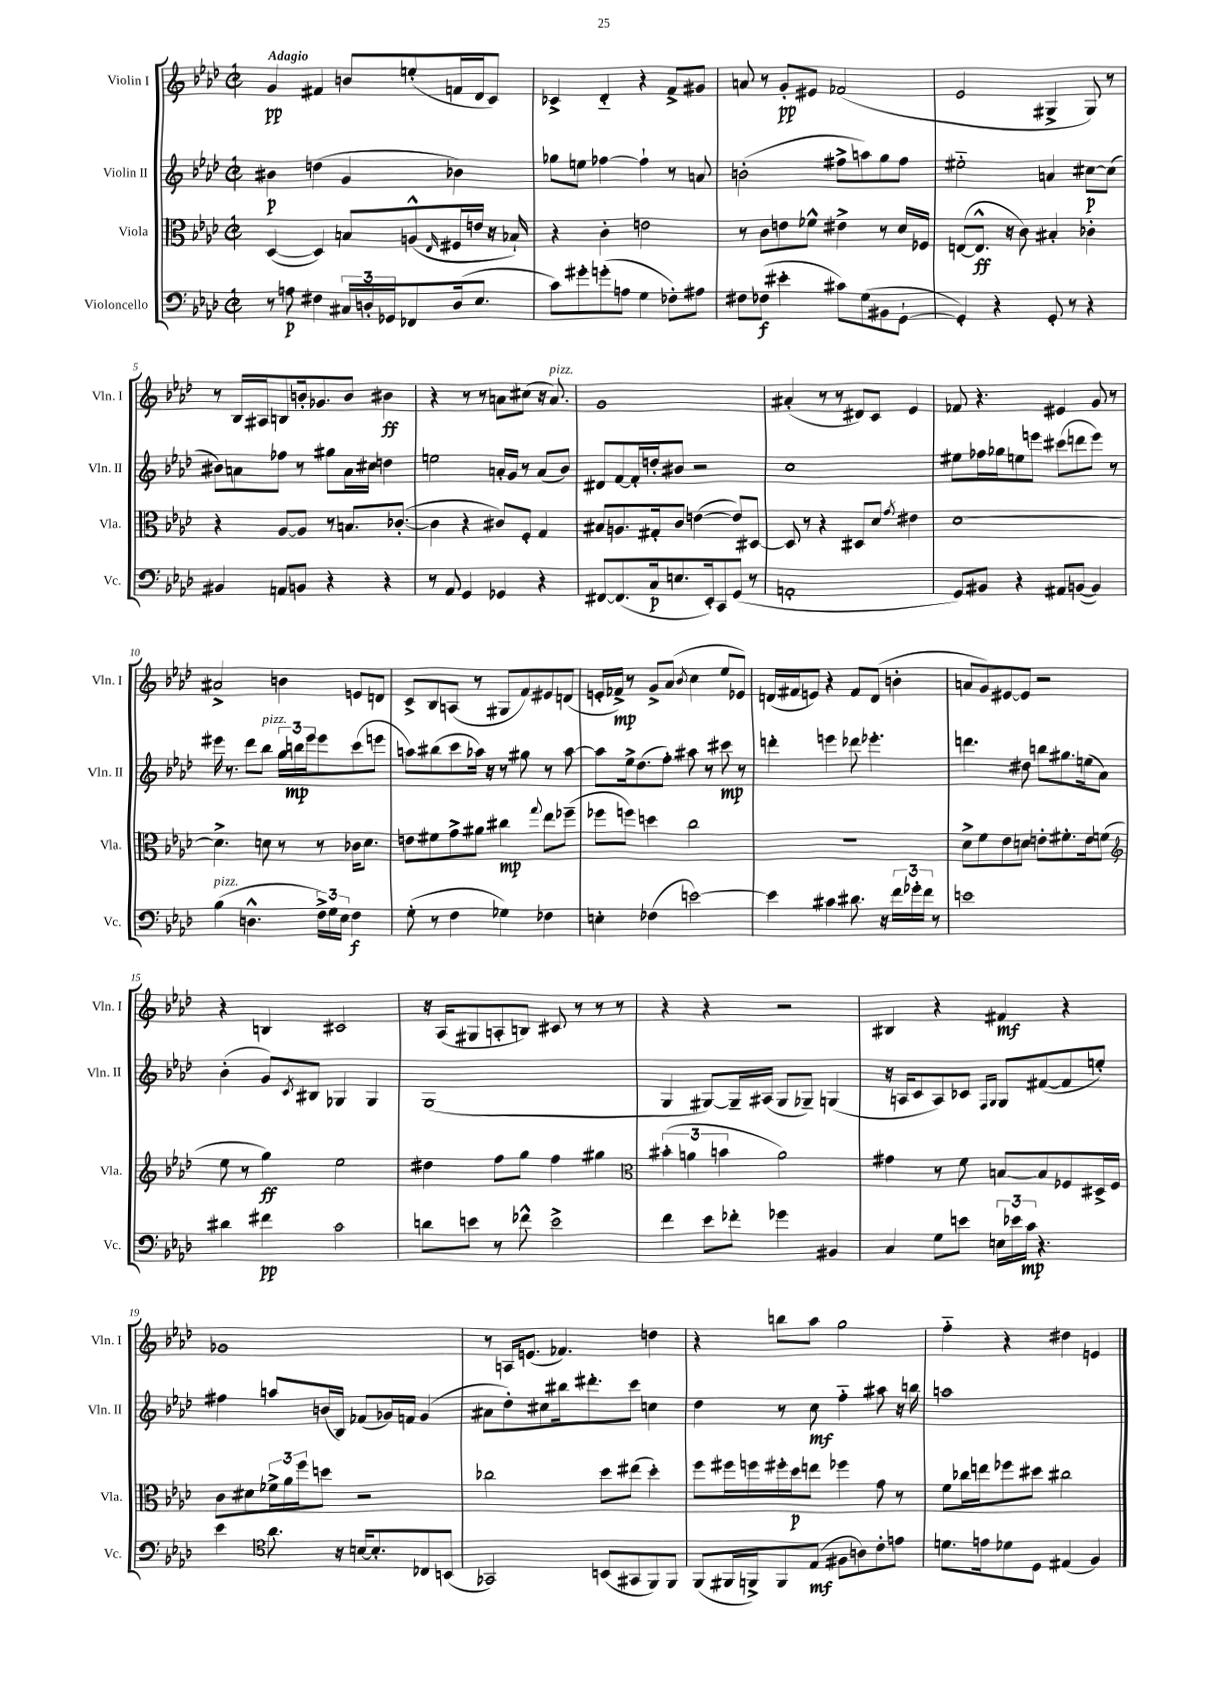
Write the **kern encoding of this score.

**kern	**kern	**kern	**kern
*staff4	*staff3	*staff2	*staff1
*clefF4	*clefC3	*clefG2	*clefG2
*k[b-e-a-d-]	*k[b-e-a-d-]	*k[b-e-a-d-]	*k[b-e-a-d-]
*M2/2	*M2/2	*M2/2	*M2/2
*met(c|)	*met(c|)	*met(c|)	*met(c|)
8r	([4D-/	4b#\	4g/
8A\	.	.	.
4F#\	4D-/])	(4dd\	4f#/
24C#/LL	8B/L	4g/	8b/L
24D'/	.	.	.
24GG-/J	.	.	.
8FF-/	(8A^^/	.	(8ee'/
.	16qqE-/	.	.
(16D/k	16F#/L	4b-\)	16f/L
8.E-/J	16e/JJ	.	16d-/J
.	16r	.	8c/J)
.	16B-`/)	.	.
=	=	=	=
8c\L)	4r	8gg-\L	4c-^/
8g#'\	.	8ee\J	.
(8g'\	4c'\	[4ff-\	4d-'~/
8A\J	.	.	.
4G\	2e\	4ff-`\]	4r
8F-'\L)	.	8r	8f^/L
8A#\J	.	8a/	8g#/J
=	=	=	=
8F#\L	8r	(2b'\	8a/
(8F-\J	8c\L	.	8r
4e#'\	8e\	.	8g'/L
.	8f-^^\J	.	8e#/J
8c#\L)	4e#^\	8ff#^\L	(2f-/
(8G\	.	8aa\)	.
8BB#\	8r	8gg\	.
[8GG`\J	16d-/LL	8ff#\J	.
.	16F-/JJ	.	.
=	=	=	=
4GG'/])	([8E/L	2ee#'~\	2e-/
.	8.E^^/]J	.	.
4r	.	.	.
.	16r	.	.
.	8c\)	.	.
8GG'/	4B#'/	4a/	4G#^/
8r	.	.	.
4r	4c-'\	[8cc#\L	8G#/)
.	.	(8cc#\]J	8r
=	=	=	=
4BB#/	4r	8b#\L)	8r
.	.	8a\	16B-/LL
.	.	.	16A#/J
8AA/L	[8A-/L	8ff-\J	8B/
8BB/J	8A-/]J	8r	16b'/k
.	.	.	8.g-/
4r	8r	8gg#\L	.
.	8.B/L	16a\L	8b/J
.	.	16cc#\JJ	.
4r	.	4dd\	4b#\
.	([8.c-'/J	.	.
=	=	=	=
8r	4c-\]	2ee\	4r
8AA-/	.	.	.
4GG/	4r	.	8r
.	.	.	8r
4GG-/	8c#/L)	16a'/LL	8a\L
.	.	16g/JJ	.
.	8F'/J	8r	(8cc#\J
4r	4G/	(8a/L	16r
.	.	.	8.a/)
.	.	8b-/J)	.
=	=	=	=
[8FF#/L	8B#/L	8d#/L	1g
(8.FF#/]	8.A/	[8f/	.
.	.	16f'/]L	.
16C/k	16G#'/k	16dd'/J	.
8.E/	8c/J	8b#/J	.
.	([4e\	2r	.
16EE-'/k)	.	.	.
8CC/	.	.	.
(8GG/J	8e/]L)	.	.
8r	[8D#/J	.	.
=	=	=	=
1AA'	8D#/]	1cc	(4a#'/
.	8r	.	.
.	4r	.	8r
.	.	.	8r
.	8D#/L	.	8d#/L)
.	8d-/J	.	8c/J
.	8qg/	.	.
.	4e#\	.	4e-/
=	=	=	=
8GG/L)	[1d-	8ee#\L	8f-/
8BB#/J	.	16ff-\L	4.r
.	.	16gg-\J	.
4r	.	8ee\	.
.	.	8eee\J	.
8AA#/L	.	(8ccc#\L	4e#/
([8BB/J	.	8ddd\	.
4BB/])	.	8eee\J)	8g/
.	.	8r	8r
=	=	=	=
(4B-\	4.d-^\]	16eee#\	2a#^/
.	.	8.r	.
4.D^^\	.	8ddd-\L	.
.	8d\	8bb-\J	.
.	8r	24gg\LL	4b\
.	.	24bb\	.
.	.	24eee#\J	.
24F^\LL)	8r	8eee#\	.
24G\	.	.	.
24E-\JJ	.	.	.
4F\	16c-\LK	(8ccc\	8e/L
.	8.d\J	.	.
.	.	8eee\J	8d/J
=	=	=	=
(8G'\	8e\L	8aa\L)	8c^/L
8r	8f#\	(8bb#\	8B-/
4F\	8g^\	8ccc\	(8A/J
.	8a#\J	16aa-\Jk)	8r
.	.	16r	.
4G-\)	4cc#\	8r	8G#/L
.	.	8gg#\	8f/)
.	8qqgg/	.	.
4F-\	8ee-\L	8r	8e#/
.	(8ff-~\J	[8aa-\	(8d/J
=	=	=	=
4E'\	8ff-\L	8aa-\]L	16e'/LL
.	.	.	16f-^/JJ)
.	8ff\J)	16ee-^\k	8r
.	.	(8.dd-\	.
(4F-\	4dd\	.	8g^/L
.	.	8ff'\J)	(8a-/J
.	.	.	8qb-/
[2e\)	2cc\	8aa#\	4cc\
.	.	8r	.
.	.	8ccc#\	8ee-/L
.	.	8r	8e-/J)
=	=	=	=
4e\]	1r	4ddd'\	(16d/LL
.	.	.	16f#/J
.	.	.	8e/J)
4c#\	.	4eee\	4r
8.d#\	.	8ddd-\	8f#/L
.	.	4.eee-'\	(8d/J
16r	.	.	.
24f\LL	.	.	4b'\
24g-'\	.	.	.
24f\JJ	.	.	.
8r	.	.	.
=	=	=	=
1e	8d-^\L	4.ddd\	8a/L
.	8f\	.	8g/)
.	8e-\	.	[8e#/
.	8d\J	8dd#\	8e#/]J
.	8e'\L	8bb\L	2r
.	8.f#'\	8.gg#\	.
.	16e\k	(16ee\k	.
.	(8f\J	8a-\J)	.
=	=	=	=
*	*clefG2	*	*
4d#\	8ee-\	(4b-'\	4r
.	8r	.	.
4f#\	4gg\)	8g/L)	4B/
.	.	8qc/	.
.	.	8B#/J	.
2c\	2ee-\	4G-/	2c#/
.	.	4G-/	.
=	=	=	=
8d\L	4dd#\	(1G	16r
.	.	.	(16A-/LK
8e\J	.	.	8G#/
8r	8ff\L	.	8A'/
8f-^^\	8gg\J	.	8B/J)
2e^\	4ff\	.	8c#/
.	.	.	8r
.	4gg#\	.	8r
.	.	.	8r
=	=	=	=
*	*clefC3	*	*
4f\	(6b#'\	4G/	4r
.	6a\	.	.
8e-\L	.	[8G#/L)	4r
.	6b\	.	.
8f-'\J	.	16G#~/]L	.
.	.	(16A#/JJ	.
4g-\	2a\)	8G#/L	2r
.	.	8G-~/J)	.
4BB#/	.	(4G/	.
=	=	=	=
4C/	4g#\	16r	4B#/
.	.	16A/LK	.
.	.	8c/	.
8G\L	8r	8A/)	4r
8e\J	8f\	8c-/J	.
.	.	16qqF/LL	.
.	.	16qqG/JJ	.
24E\LL	[8B/L	8G/L	4f#/
24e-\	.	.	.
24c\JJ	.	.	.
4.r	8B/]	([8f#/	.
.	8F-/	8f#/]	4r
.	16D#^/L	8ee'/J)	.
.	16F-/JJ	.	.
=	=	=	=
4e-\	8c\L	4ff#\	1g-
.	8d#\	.	.
*clefC4	*	*	*
8.a-\	24f-^\L	8aa/L	.
.	24a-\	.	.
.	24ff\J	.	.
.	8dd\J	(16b/L	.
16r	.	16B-/JJ)	.
[16B/LK	2r	(8f-/L	.
8.B'/]	.	.	.
.	.	16g-/L)	.
.	.	16f/JJ	.
8C-/	.	(4g-/	.
(8BB/J	.	.	.
=	=	=	=
2GG-/)	2cc-\	8a#\L	8r
.	.	8dd-'\)	16A/LK
.	.	.	(8.e/J
.	.	8cc#\	.
.	.	16bb#\k	4.f-/)
.	.	8.ddd#'\	.
(8BB/L	8dd-\L	.	.
8GG#/	(8ee#\J	8ccc\J	.
8FF/)	4dd-'\)	4cc\	4dd\
8FF/J	.	.	.
=	=	=	=
(8FF/L	8ff\L	4dd-\	4r
16FF#/L	16ff#\L	.	.
16FF^/J)	16ff\	.	.
8FF/	16ff#'\	8r	8bb\L
.	16dd-\J	.	.
(8E-/J	8ee\J	8cc\	8aa-\J
8F#\L	4ff-\	4ff'~\	2gg\
8A\)	.	.	.
8c'\	8g\	8aa#\	.
8e\J	8r	16r	.
.	.	16bb\	.
=	=	=	=
8.d\L	8f\L	1aa	4ff'~\
.	16cc-\L	.	.
16e\k	16ee\J	.	.
8d-\	8ff-\	.	4r
8D-\J	8dd#\J	.	.
(4E#/	2cc#\	.	4dd#\
4F/)	.	.	4e/
==	==	==	==
*-	*-	*-	*-
